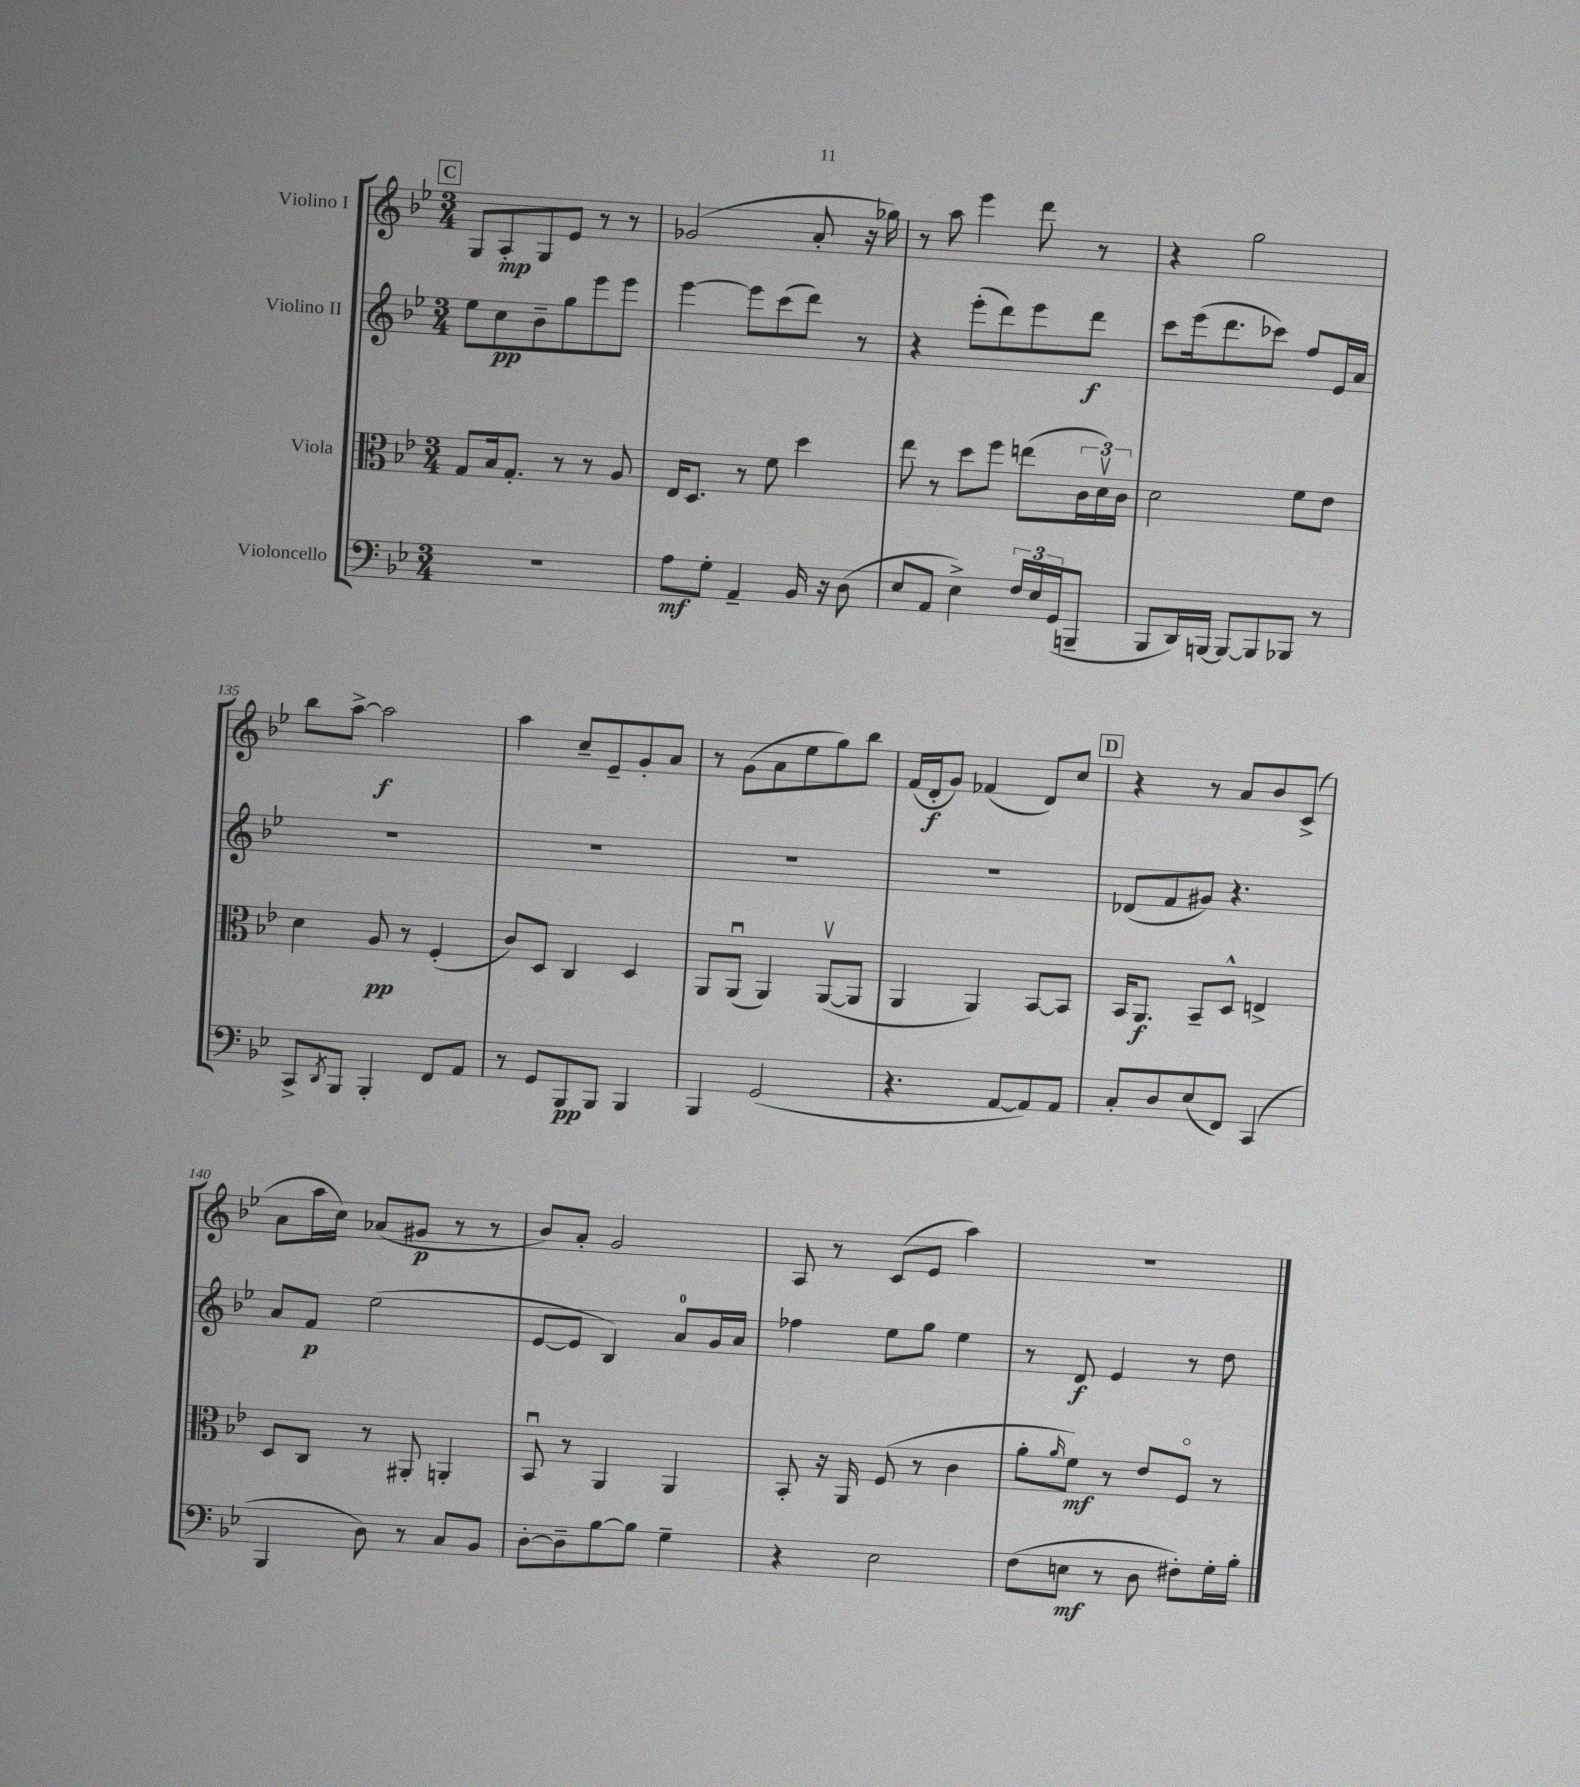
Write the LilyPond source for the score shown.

<<
\new StaffGroup <<
\new Staff = "s0" \with { instrumentName = "Violino I" } {
    \clef treble \key bes \major \numericTimeSignature \time 3/4
    \mark \markup { \box "C" } g8 a8-.\mp g8 ees'8 r8 r8 |
    ges'2( a'8-. r16 ges''16) |
    r8 a''8 ees'''4 d'''8 r8 |
    r4 g''2 |
    bes''8 a''8~-> a''2\f |
    a''4 c''8-- ees'8-- g'8-. a'8 |
    r8 g'8( a'8 ees''8 g''8) bes''8 |
    f'16( d'16-.\f g'8) fes'4( d'8) c''8 |
    \mark \markup { \box "D" } r4 r8 a'8 bes'8 c'8->( |
    a'8 a''16 c''16) aes'8( gis'8\p r8 r8 |
    bes'8) a'8-. g'2 |
    a8 r8 c'8( ees'8 a''4) |
    R2. \bar "|." |
}
\new Staff = "s1" \with { instrumentName = "Violino II" } {
    \clef treble \key bes \major \numericTimeSignature \time 3/4
    \mark \markup { \box "C" } ees''8 c''8\pp bes'8-- g''8 ees'''8 ees'''8 |
    ees'''4~ ees'''8 c'''8( d'''8) r8 |
    r4 ees'''8-.( d'''8) ees'''8 d'''8\f |
    c'''8 ees'''16( d'''8. ces'''8) f''8 ees'16 a'16 |
    R2. |
    R2. |
    R2. |
    R2. |
    \mark \markup { \box "D" } des'8( f'8 gis'8) r4. |
    a'8 f'8\p ees''2( |
    ees'8~ ees'8 bes4) a'8-0 g'16 a'16 |
    fes''4 ees''8 g''8 ees''4 |
    r8 d'8\f ees'4 r8 d''8 \bar "|." |
}
\new Staff = "s2" \with { instrumentName = "Viola" } {
    \clef alto \key bes \major \numericTimeSignature \time 3/4
    \mark \markup { \box "C" } g8 bes16 g8.-. r8 r8 a8 |
    ees16 d8. r8 f'8 d''4 |
    ees''8 r8 d''8 f''8 e''8( \tuplet 3/2 { c'16 d'16\upbow) c'16 } |
    d'2 f'8 ees'8 |
    d'4 a8\pp r8 f4-.( |
    c'8) d8 c4 d4 |
    a,8 a,8\downbow( a,4) a,8~\upbow( a,8 |
    a,4 a,4) bes,8~ bes,8 |
    \mark \markup { \box "D" } bes,16 a,8.\f bes,8-- d8-^ e4-> |
    d8 c8 r8 ais,8-. a,4-. |
    bes,8\downbow r8 a,4 a,4 |
    bes,8-. r16 a,16 f8( r8 c'4 |
    a'8-. \grace { a'16 } f'8\mf) r8 ees'8 f8\flageolet r8 \bar "|." |
}
\new Staff = "s3" \with { instrumentName = "Violoncello" } {
    \clef bass \key bes \major \numericTimeSignature \time 3/4
    \mark \markup { \box "C" } R2. |
    a8\mf g8-. a,4-- bes,16 r16 d8( |
    ees8 a,8 ees4->) \tuplet 3/2 { f16 ees16 g,16( } b,,8-- |
    bes,,8 d,16) b,,16~ b,,8~ b,,8 bes,,8 r8 |
    c,8-> \acciaccatura { d,8 } bes,,8 bes,,4-. f,8 a,8 |
    r8 g,8 bes,,8\pp bes,,8 bes,,4 |
    bes,,4 g,2( |
    r4. a,8~ a,8) a,8 |
    \mark \markup { \box "D" } c8-. d8 ees8( f,8) c,4( |
    bes,,4 d8) r8 c8 bes,8 |
    d8~-. d8-- bes8~ bes8 g4-- |
    r4 ees2 |
    f8( e8\mf r8 d8 fis8-.) g16-. bes16-. \bar "|." |
}
>>
>>
\layout { \context { \Score currentBarNumber = #131 } }
